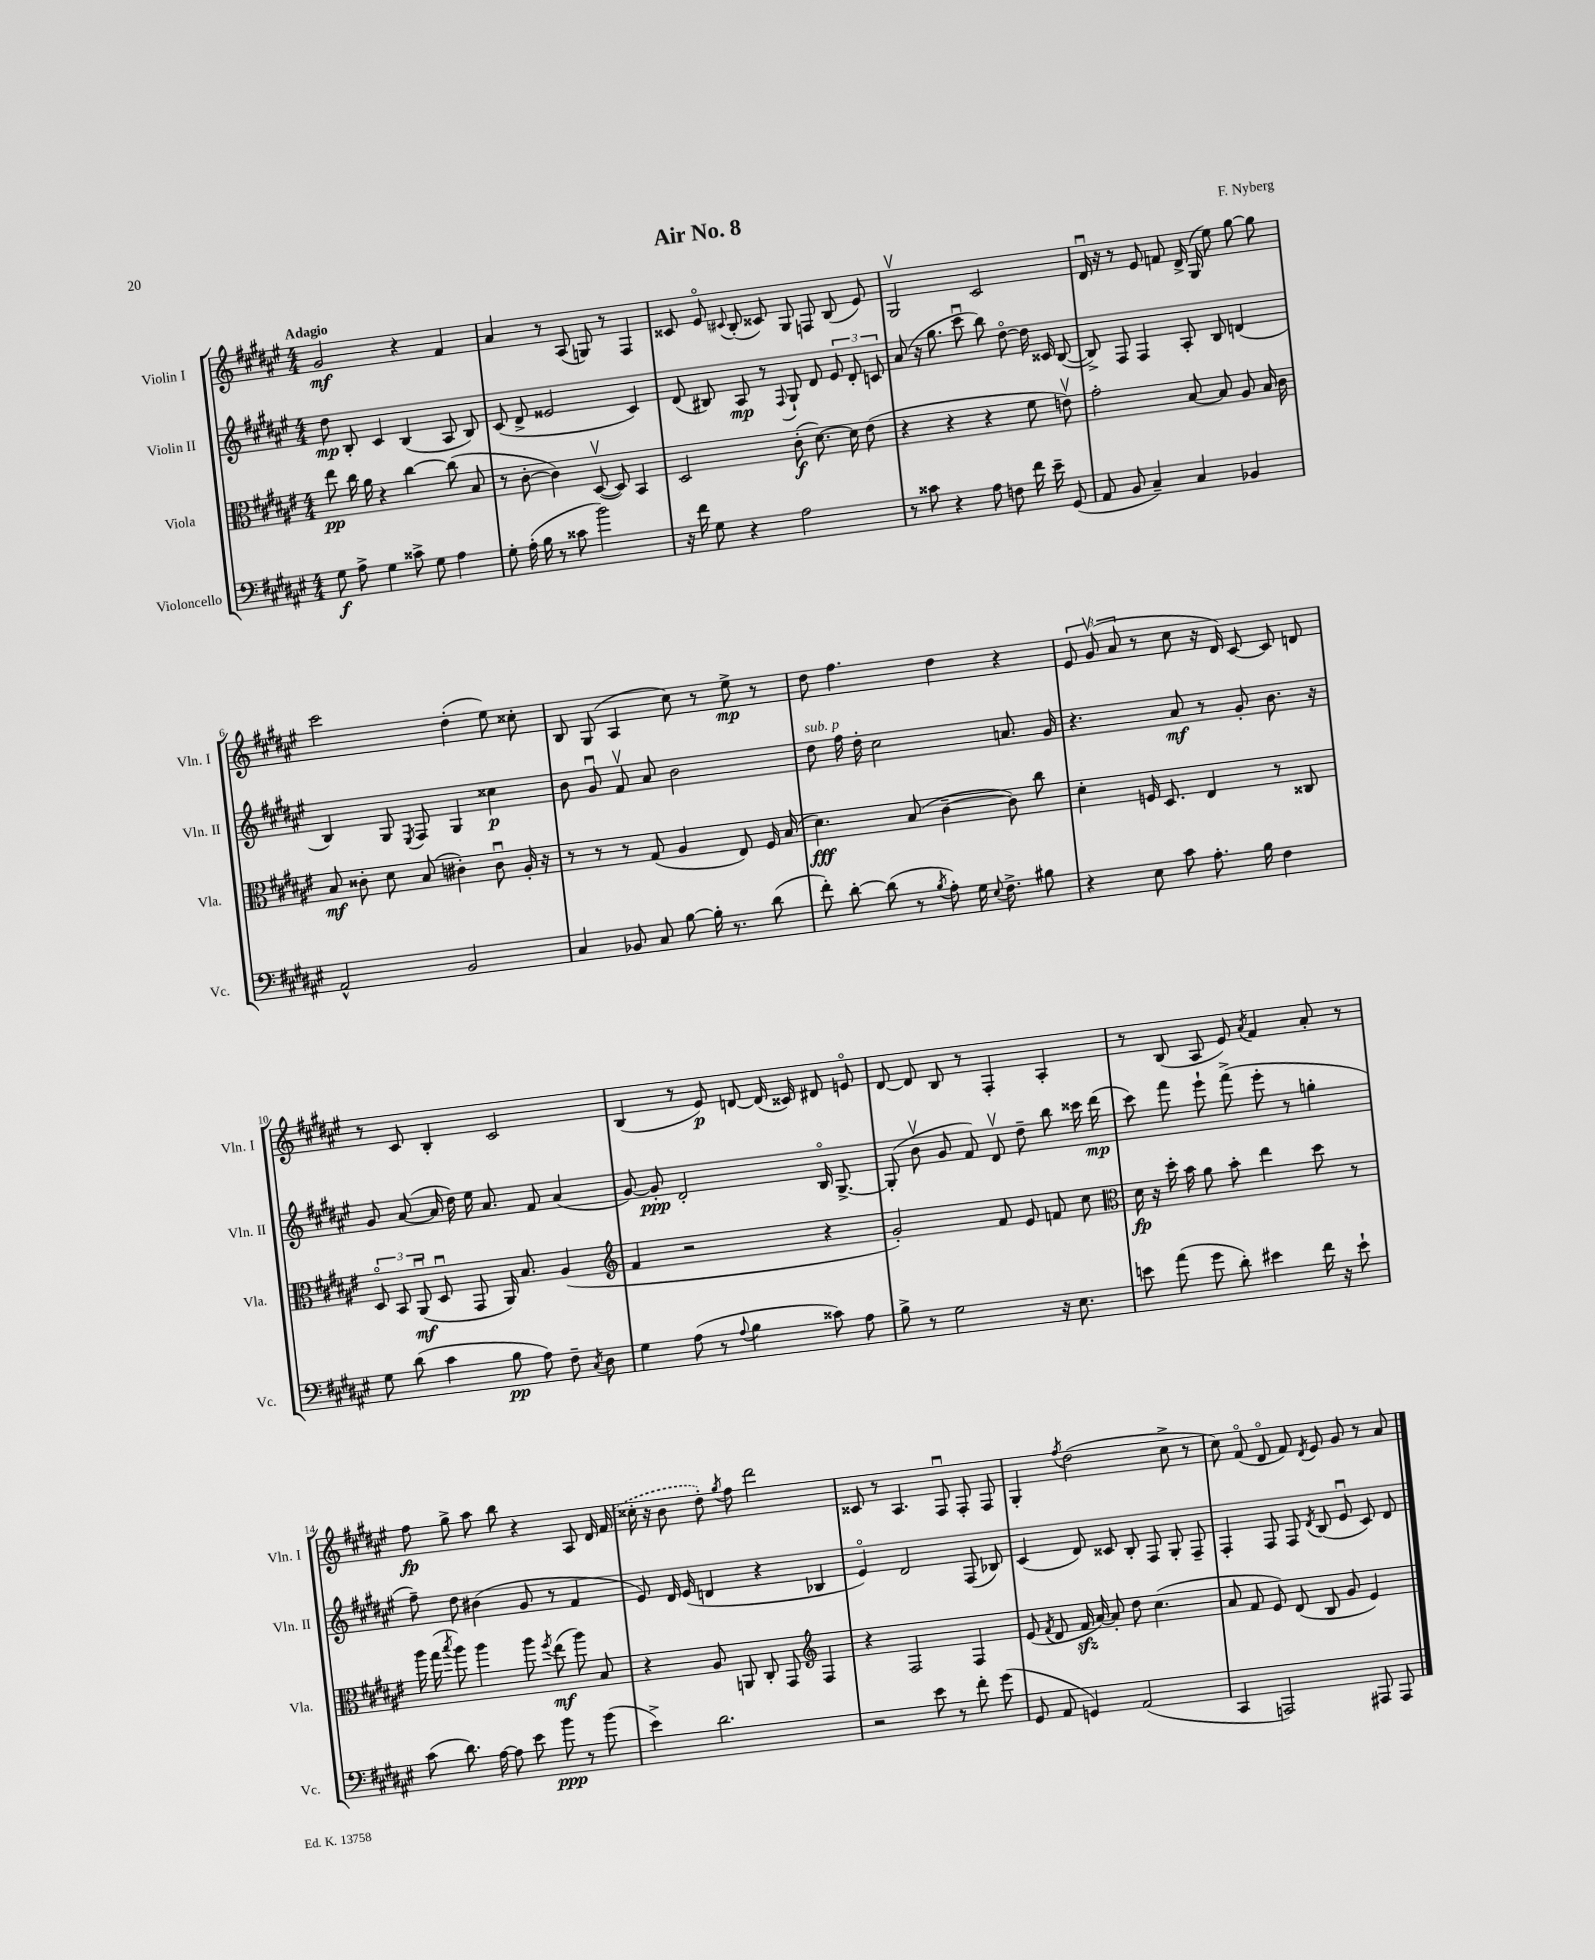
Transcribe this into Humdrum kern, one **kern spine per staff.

**kern	**dynam	**kern	**dynam	**kern	**dynam	**kern	**dynam
*part4	*part4	*part3	*part3	*part2	*part2	*part1	*part1
*staff4	*staff4	*staff3	*staff3	*staff2	*staff2	*staff1	*staff1
*I"Violoncello	*	*I"Viola	*	*I"Violin II	*	*I"Violin I	*
*I'Vc.	*	*I'Vla.	*	*I'Vln. II	*	*I'Vln. I	*
*clefF4	*	*clefC3	*	*clefG2	*	*clefG2	*
*k[f#c#g#d#a#e#]	*	*k[f#c#g#d#a#e#]	*	*k[f#c#g#d#a#e#]	*	*k[f#c#g#d#a#e#]	*
*M4/4	*	*M4/4	*	*M4/4	*	*M4/4	*
=1	=1	=1	=1	=1	=1	=1	=1
!	!	!	!	!	!	!LO:TX:a:B:t=Adagio	!
8G#\	f	8ee#\	pp	8dd#\	mp	2g#/	mf
8A#^\	.	16cc#\	.	8B'/	.	.	.
.	.	16a#\	.	.	.	.	.
4G#\	.	4r	.	4c#/	.	.	.
8c##X^\	.	[4cc#\	.	(4B/	.	4r	.
8G#\	.	.	.	.	.	.	.
4A#\	.	(8cc#\]	.	8A#/	.	4f#/	.
.	.	8B/	.	8B/)	.	.	.
=2	=2	=2	=2	=2	=2	=2	=2
8G#'\	.	8r	.	(8c#/	.	4a#/	.
(16A#'\	.	[8c#'\	.	8d#^/	.	.	.
16B\	.	.	.	.	.	.	.
8r	.	4c#\])	.	2e##X/	.	8r	.
8c##X\	.	.	.	.	.	(8A#/	.
2b\)	.	([8D#v/	.	.	.	8Gn/)	.
.	.	8D#/])	.	.	.	8r	.
.	.	4BB/	.	4c#/)	.	4F#/	.
=3	=3	=3	=3	=3	=3	=3	=3
16r	.	2D#/	.	(8d#/	.	8c##X/	.
16f#\	.	.	.	.	.	.	.
8G#\	.	.	.	8B#X/)	.	8e#/	.
.	.	.	.	.	.	8qqc#X/	.
4r	.	.	.	8A#/	mp	(8B'/	.
.	.	.	.	8r	.	8c##X/)	.
.	.	.	.	8qqF#/	.	.	.
2A#\	.	(8c#'\	f	8G#`/	.	8G#/	.
.	.	[8.d#\)	.	8d#/	.	8Fn/	.
.	.	.	.	12e#/	.	(8B/	.
.	.	16d#\]	.	.	.	.	.
.	.	.	.	12d#'/	.	.	.
.	.	(8e#\	.	.	.	8e#/)	.
.	.	.	.	12cn/	.	.	.
=4	=4	=4	=4	=4	=4	=4	=4
8r	.	4r	.	(8a#/	.	2G#v/	.
8c##X\	.	.	.	16r	.	.	.
.	.	.	.	8.gg#\	.	.	.
4r	.	4r	.	.	.	.	.
.	.	.	.	8ccc#u\	.	.	.
8A#\	.	4r	.	8bb\)	.	2c#/	.
8Fn\	.	.	.	[8dd#\	.	.	.
16f#\	.	8f#\	.	16dd#\]	.	.	.
16e#~\	.	.	.	16c##X/	.	.	.
(8GG#/	.	8env\)	.	([8B/	.	.	.
=5	=5	=5	=5	=5	=5	=5	=5
8AA#/	.	2g#'\	.	8B^/])	.	16d#u/	.
.	.	.	.	.	.	16r	.
8BB/	.	.	.	8F#/	.	8r	.
4C#~/)	.	.	.	4F#/	.	8e#/	.
.	.	.	.	.	.	8fn/	.
4C#/	.	[8B/	.	8A#'/	.	16d#^/	.
.	.	.	.	.	.	(16G#/	.
.	.	8B/]	.	8B/	.	8ee#\)	.
4BB-X/	.	8A#/	.	(4dn/	.	[8gg#\	.
.	.	16B/	.	.	.	8gg#\]	.
.	.	16c#\	.	.	.	.	.
!!LO:LB:g=z
=6	=6	=6	=6	=6	=6	=6	=6
2AA#^^/	.	8B/	mf	4B/)	.	2ccc#\	.
.	.	8c##X'\	.	.	.	.	.
.	.	8d#\	.	8G#/	.	.	.
.	.	.	.	8qE#/	.	.	.
.	.	(8B/	.	8F#/	.	.	.
2BB/	.	4c#X'\)	.	4G#/	.	(4dd#'\	.
.	.	8c#u\	.	4cc##X\	p	8ee#\)	.
.	.	16A#'/	.	.	.	8cc##X'\	.
.	.	16r	.	.	.	.	.
=7	=7	=7	=7	=7	=7	=7	=7
4C#/	.	8r	.	8b\	.	8B/	.
.	.	8r	.	8g#u/	.	(8G#/	.
8BB-X/	.	8r	.	8f#v/	.	4A#/	.
8C#/	.	(8G#/	.	8a#/	.	.	.
[8B\	.	4A#/	.	2b\	.	8cc#\)	.
16B'\]	.	.	.	.	.	8r	.
8.r	.	.	.	.	.	.	.
.	.	8E#/)	.	.	.	8ee#^\	mp
(8d#\	.	16F#/	.	.	.	8r	.
.	.	(16B/	.	.	.	.	.
=8	=8	=8	=8	=8	=8	=8	=8
!	!	!	!	!LO:TX:a:i:t=sub. p	!	!	!
8f#'\)	.	4.d#\)	fff	8dd#\	.	8dd#\	.
[8d#'\	.	.	.	16ff#\	.	4.ff#\	.
.	.	.	.	16dd#'\	.	.	.
(8d#\]	.	.	.	2cc#\	.	.	.
8r	.	(8B/	.	.	.	.	.
8qB/	.	.	.	.	.	.	.
8A#'\)	.	[4c#~\	.	.	.	4dd#\	.
16G#\	.	.	.	.	.	.	.
8qqE#/	.	.	.	.	.	.	.
8.F#^\	.	.	.	.	.	.	.
.	.	8c#\])	.	8.an/	.	4r	.
8B#X\	.	8cc#\	.	.	.	.	.
.	.	.	.	16g#/	.	.	.
=9	=9	=9	=9	=9	=9	=9	=9
4r	.	4d#'\	.	4.r	.	12e#/	.
.	.	.	.	.	.	(12g#v/	.
.	.	.	.	.	.	12a#/	.
8E#\	.	16Fn/	.	.	.	8r	.
.	.	8.D#/	.	.	.	.	.
8c#\	.	.	.	8a#/	mf	8cc#\	.
8.A#'\	.	4E#/	.	8r	.	16r	.
.	.	.	.	.	.	16d#/)	.
.	.	.	.	8g#'/	.	[8c#/	.
16B\	.	.	.	.	.	.	.
4F#\	.	8r	.	8.b\	.	8c#/]	.
.	.	8C##X/	.	.	.	8dn/	.
.	.	.	.	16r	.	.	.
!!LO:LB:g=z
=10	=10	=10	=10	=10	=10	=10	=10
8G#\	.	12D#/	.	8g#/	.	8r	.
.	.	12BB/	.	.	.	.	.
(8d#\	.	.	.	([8a#/	.	8c#/	.
.	.	(12AA#u/	mf	.	.	.	.
4c#\	.	8D#u/	.	16a#/]	.	4B'/	.
.	.	.	.	16dd#\)	.	.	.
.	.	8GG#/	.	16ee#\	.	.	.
.	.	.	.	8.a#/	.	.	.
8B\	pp	16AA#/)	.	.	.	2c#/	.
.	.	8.B/	.	.	.	.	.
8A#\)	.	.	.	8f#/	.	.	.
8F#~\	.	(4A#/	.	(4a#/	.	.	.
8qC#/	.	.	.	.	.	.	.
8D#\	.	.	.	.	.	.	.
=11	=11	=11	=11	=11	=11	=11	=11
*	*	*clefG2	*	*	*	*	*
4G#\	.	4f#/	.	[8g#/)	.	(4B/	.
.	.	.	.	8g#'/]	ppp	.	.
(8A#\	.	2r	.	2d#'/	.	8r	.
8r	.	.	.	.	.	8e#/)	p
8qqA#/	.	.	.	.	.	.	.
4B\	.	.	.	.	.	[8dn/	.
.	.	.	.	.	.	(16d/]	.
.	.	.	.	.	.	16c##X/)	.
8c##X\)	.	4r	.	16B/	.	8d#X/	.
.	.	.	.	[8.G#^/	.	.	.
8A#\	.	.	.	.	.	8en/	.
=12	=12	=12	=12	=12	=12	=12	=12
8B^\	.	2g#'/)	.	(8G#'/]	.	[8d#/	.
8r	.	.	.	8bv\	.	8d#/]	.
2G#\	.	.	.	8g#/	.	8B/	.
.	.	.	.	8f#/)	.	8r	.
.	.	8f#/	.	8d#v/	.	4F#'/	.
.	.	8e#/	.	8dd#~\	.	.	.
16r	.	8fn/	.	8bb\	.	4A#'/	.
8.E#\	.	.	.	.	.	.	.
.	.	8cc#\	.	16ccc##X\	.	.	.
.	.	.	.	(16ddd#\	mp	.	.
=13	=13	=13	=13	=13	=13	=13	=13
*	*	*clefC3	*	*	*	*	*
8en\	.	16d#\	fp	8ccc#\)	.	8r	.
.	.	16r	.	.	.	.	.
(8a#\	.	16dd#'\	.	8fff#\	.	(8B/	.
.	.	16b\	.	.	.	.	.
8g#\	.	8a#\	.	8eee#`\	.	8A#/	.
8d#'\)	.	8b'\	.	(8fff#^\	.	8e#/)	.
.	.	.	.	.	.	8qa#/	.
4e#X\	.	4ee#\	.	8eee#'\	.	4f#/	.
.	.	.	.	8r	.	.	.
16f#\	.	8dd#\	.	4ggn'\	.	8a#'/	.
16r	.	.	.	.	.	.	.
8e#`\	.	8r	.	.	.	8r	.
!!LO:LB:g=z
=14	=14	=14	=14	=14	=14	=14	=14
(8c#\	.	16aa#\	.	8ff#~\)	.	8ff#\	fp
.	.	(16gg#\	.	.	.	.	.
.	.	8qbb/	.	.	.	.	.
8.d#\)	.	8aa#\)	.	8dd#\	.	8gg#^\	.
.	.	4aa#\	.	(4b#X\	.	8aa#\	.
[16A#\	.	.	.	.	.	.	.
8A#\]	.	.	.	.	.	8bb\	.
8e#\	.	8aa#\	.	8g#/	.	4r	.
.	.	8qff#/	.	.	.	.	.
8b\	ppp	(8ee#\	mf	8r	.	.	.
8r	.	8aa#\)	.	4f#/	.	8A#/	.
(8b\	.	8B/	.	.	.	16d#/	.
.	.	.	.	.	.	(16f#/	.
=15	=15	=15	=15	=15	=15	=15	=15
4e#^\)	.	4r	.	8e#/)	.	16cc##X'\	.
.	.	.	.	.	.	16r	.
.	.	.	.	16d#/	.	8b\	.
.	.	.	.	(16e#/	.	.	.
2.d#\	.	8A#/	.	4dn/	.	8dd#'\)	.
.	.	.	.	.	.	8qgg#/	.
.	.	8AAn/	.	.	.	8ff#\	.
.	.	8C#'/	.	4r	.	2ddd#\	.
.	.	8GG#/	.	.	.	.	.
*	*	*clefG2	*	*	*	*	*
.	.	4F#/	.	4B-X/	.	.	.
=16	=16	=16	=16	=16	=16	=16	=16
2r	.	4r	.	4e#/)	.	8c##X/	.
.	.	.	.	.	.	8r	.
.	.	2F#/	.	2d#/	.	4.A#/	.
8e#\	.	.	.	.	.	.	.
8r	.	.	.	.	.	8F#u/	.
8f#'\	.	4F#/	.	(8F#/	.	8F#'/	.
(8g#\	.	.	.	8B-X/)	.	8F#/	.
=17	=17	=17	=17	=17	=17	=17	=17
8GG#/	.	(8e#/	.	(4c#/	.	4G#'/	.
.	.	8qf#/	.	.	.	.	.
8AA#/	.	8d#/	.	.	.	.	.
.	.	.	.	.	.	8qff#/	.
4GGn/)	.	16f#zz/	.	8d#/)	.	(2dd#\	.
.	.	[16a#/)	.	.	.	.	.
.	.	8a#'/]	.	8c##X/	.	.	.
(2AA#/	.	8dd#\	.	8B'/	.	.	.
.	.	(4.cc#\	.	8F#/	.	.	.
.	.	.	.	8G#'/	.	8cc#^\	.
.	.	.	.	8F#~/	.	8r	.
=18	=18	=18	=18	=18	=18	=18	=18
4CC#/	.	8a#/	.	4F#'/	.	8cc#\)	.
.	.	8f#/	.	.	.	(8f#/	.
2AAAn/)	.	8e#/)	.	8F#/	.	8d#/	.
.	.	(8d#/	.	8F#/	.	8f#/)	.
.	.	.	.	8qd#/	.	8qd#/	.
.	.	8B/	.	(8B/	.	8e#/	.
.	.	8g#/	.	8e#u/	.	8g#/	.
8AAA#X/	.	4e#/)	.	8c#/)	.	8r	.
8AAA#/	.	.	.	8d#/	.	8a#/	.
==	==	==	==	==	==	==	==
*-	*-	*-	*-	*-	*-	*-	*-
